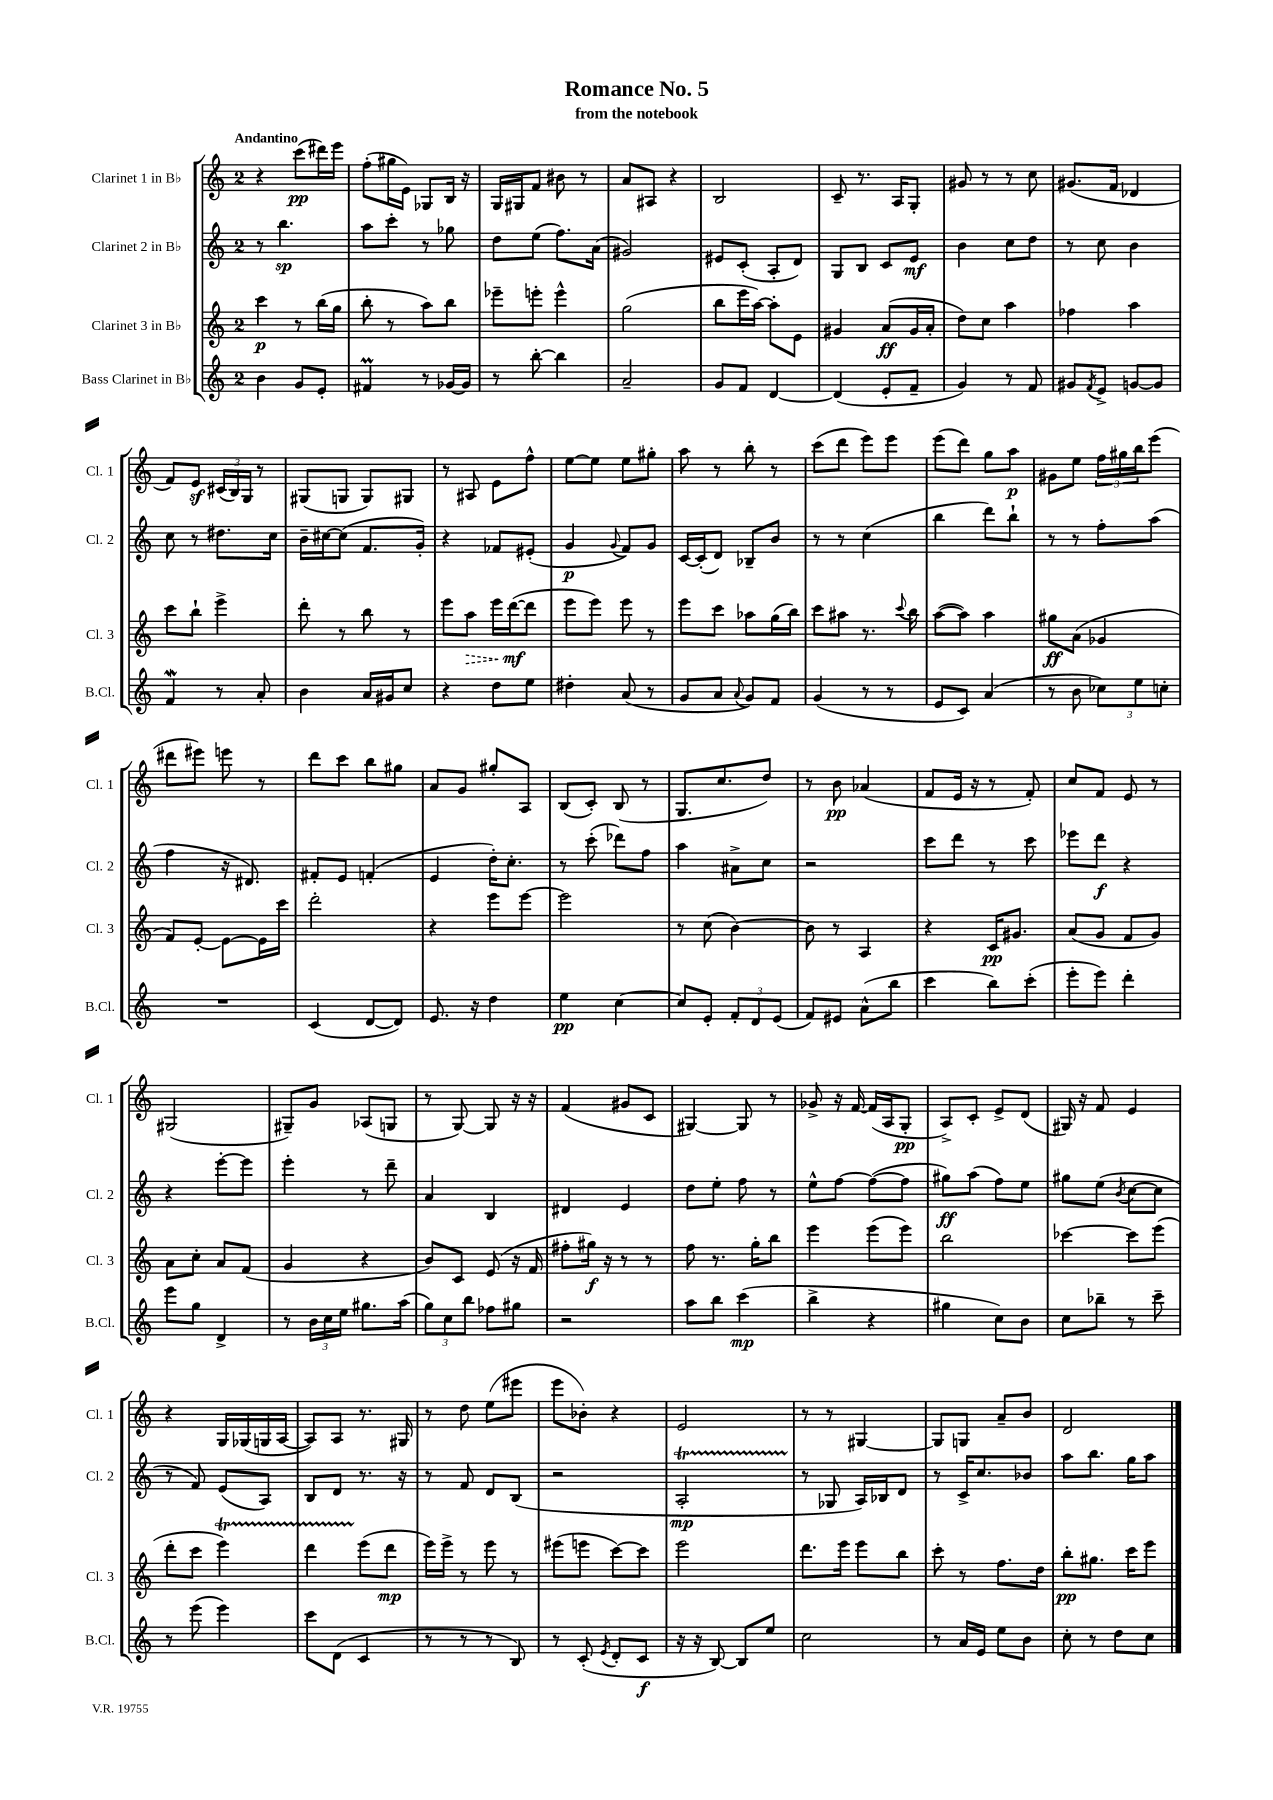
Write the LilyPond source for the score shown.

\header { title = "Romance No. 5" subtitle = "from the notebook" }
<<
\new StaffGroup <<
\new Staff = "s0" \with { instrumentName = "Clarinet 1 in Bb" shortInstrumentName = "Cl. 1" } {
    \clef treble \key c \major \once \override Staff.TimeSignature.style = #'single-digit \time 2/4 \tempo "Andantino"
    r4 c'''8\pp( dis'''16) e'''16 |
    f''8-.( gis''16 e'16) ges8 b16 r16 |
    g16 gis16 f'8 bis'8 r8 |
    a'8 ais8 r4 |
    b2 |
    c'8-- r8. a16 g8-. |
    gis'8 r8 r8 c''8 |
    gis'8.( f'16 des'4 |
    f'8) e'8\sf \tuplet 3/2 { cis'16( b16) g16 } r8 |
    gis8( g8 g8) gis8 |
    r8 ais8 e'8 f''8-^ |
    e''8~ e''8 e''8 gis''8-. |
    a''8 r8 b''8-. r8 |
    c'''8( d'''8 e'''8) e'''8 |
    e'''8( d'''8) g''8 a''8\p |
    gis'8 e''8 \tuplet 3/2 { f''16 gis''16 b''16 } e'''8( |
    dis'''8 eis'''8) e'''8 r8 |
    d'''8 c'''8 b''8 gis''8 |
    a'8 g'8 gis''8-. a8 |
    b8( c'8-.) b8( r8 |
    g8. c''8. d''8) |
    r8 b'8\pp aes'4( |
    f'8 e'16 r16 r8 f'8-.) |
    c''8 f'8 e'8 r8 |
    gis2( |
    gis8--) g'8 aes8( g8 |
    r8 g8~) g8 r16 r16 |
    f'4( gis'8 c'8 |
    gis4~) gis8 r8 |
    ges'8-> r16 f'16~ f'16( a16 g8-.\pp |
    a8->) c'8-. e'8-> d'8( |
    gis16) r16 f'8 e'4 |
    r4 g16 ges16( g16 a16~ |
    a8) a8 r8. gis16 |
    r8 d''8 e''8( eis'''8 |
    e'''8 bes'8-.) r4 |
    e'2 |
    r8 r8 gis4~ |
    gis8 g8 a'8-- b'8 |
    d'2 \bar "|." |
}
\new Staff = "s1" \with { instrumentName = "Clarinet 2 in Bb" shortInstrumentName = "Cl. 2" } {
    \clef treble \key c \major \once \override Staff.TimeSignature.style = #'single-digit \time 2/4
    r8 b''4.\sp |
    a''8 c'''8-. r8 ges''8 |
    d''8 e''8( f''8.) a'16( |
    gis'2) |
    eis'8 c'8-.( a8-. d'8) |
    g8 b8 c'8 e'8\mf |
    b'4 c''8 d''8 |
    r8 c''8 b'4 |
    c''8 r8 dis''8. c''16 |
    b'16-- cis''16~ cis''8( f'8. g'16-.) |
    r4 fes'8 eis'8-.( |
    g'4\p \appoggiatura { g'8 } f'8) g'8 |
    c'16~ c'16-.( d'8) bes8-- b'8 |
    r8 r8 c''4( |
    b''4 d'''8) b''8-! |
    r8 r8 f''8-. a''8( |
    f''4 r16 dis'8.) |
    fis'8-. e'8 f'4-.( |
    e'4 d''16-.) c''8.-. |
    r8 c'''8-.( des'''8) f''8 |
    a''4 ais'8-> c''8 |
    r2 |
    c'''8 d'''8 r8 c'''8 |
    ees'''8 d'''8\f r4 |
    r4 e'''8~-. e'''8 |
    e'''4-. r8 d'''8-- |
    a'4 b4 |
    dis'4 e'4 |
    d''8 e''8-. f''8 r8 |
    e''8-^ f''8~ f''8~( f''8 |
    gis''8\ff) a''8( f''8) e''8 |
    gis''8 e''8( \acciaccatura { b'8 } c''8~ c''8 |
    r8 f'8) e'8( a8) |
    b8 d'8 r8. r16 |
    r8 f'8 d'8 b8( |
    r2 |
    a2-.\startTrillSpan\mp |
    r8\stopTrillSpan ges8 a16) bes16 d'8 |
    r8 c'16-> c''8. bes'8 |
    a''8 b''8. g''16 a''8 \bar "|." |
}
\new Staff = "s2" \with { instrumentName = "Clarinet 3 in Bb" shortInstrumentName = "Cl. 3" } {
    \clef treble \key c \major \once \override Staff.TimeSignature.style = #'single-digit \time 2/4
    c'''4\p r8 b''16( g''16 |
    b''8-. r8 a''8) b''8 |
    ees'''8-- e'''8-. e'''4-^ |
    g''2( |
    b''8 e'''16 a''16~) a''8-. e'8 |
    gis'4 a'8\ff( gis'16 a'16-. |
    d''8) c''8 a''4 |
    fes''4 a''4 |
    c'''8 b''8-! e'''4-> |
    d'''8-. r8 b''8 r8 |
    e'''8 \once \override Hairpin.style = #'dashed-line a''8\> e'''16 d'''16~\mf\!( d'''8 |
    e'''8 e'''8) e'''8 r8 |
    e'''8 c'''8 aes''8 g''16( b''16) |
    c'''8 ais''8 r8. \appoggiatura { c'''8 } b''16 |
    a''8~( a''8) a''4 |
    gis''8\ff a'8( ges'4 |
    f'8) e'8~-. e'8~ e'16 c'''16 |
    d'''2-. |
    r4 e'''8 e'''8~ |
    e'''2 |
    r8 c''8( b'4~) |
    b'8 r8 a4 |
    r4 c'16\pp gis'8. |
    a'8( g'8 f'8 g'8) |
    a'8 c''8-. a'8 f'8( |
    g'4 r4 |
    b'8) c'8 e'8( r16 f'16 |
    fis''8-. gis''16\f) r16 r8 r8 |
    f''8 r8. g''16-. b''8 |
    e'''4 e'''8( e'''8) |
    b''2 |
    ces'''4~ ces'''8 e'''8( |
    d'''8-. c'''8 e'''4\startTrillSpan) |
    d'''4 e'''8\stopTrillSpan( d'''8\mp |
    e'''16) e'''16-> r8 e'''8 r8 |
    eis'''8( e'''8 c'''8~) c'''8 |
    e'''2 |
    d'''8. e'''16 e'''8 b''8 |
    c'''8-. r8 f''8. d''16 |
    b''8-.\pp gis''8. c'''16 e'''8 \bar "|." |
}
\new Staff = "s3" \with { instrumentName = "Bass Clarinet in Bb" shortInstrumentName = "B.Cl." } {
    \clef treble \key c \major \once \override Staff.TimeSignature.style = #'single-digit \time 2/4
    b'4 g'8 e'8-. |
    fis'4\prall r8 ges'16~ ges'16 |
    r8 b''8~-. b''4 |
    a'2-- |
    g'8 f'8 d'4~ |
    d'4( e'8-. f'8-- |
    g'4) r8 f'8 |
    gis'8 \acciaccatura { f'8 } e'8-> g'8~ g'8 |
    f'4\mordent r8 a'8-. |
    b'4 a'16 gis'16 c''8 |
    r4 d''8 e''8 |
    dis''4-. a'8( r8 |
    g'8 a'8 \appoggiatura { a'8 } g'8) f'8 |
    g'4( r8 r8 |
    e'8 c'8) a'4( |
    r8 b'8 \tuplet 3/2 { ces''8) e''8 c''8-. } |
    R2 |
    c'4( d'8~ d'8) |
    e'8. r16 d''4 |
    e''4\pp c''4~ |
    c''8 e'8-. \tuplet 3/2 { f'8-. d'8 e'8( } |
    f'8) eis'8 a'8-^( b''8 |
    c'''4 b''8) c'''8-.( |
    e'''8-. e'''8) d'''4-. |
    e'''8 g''8 d'4-> |
    r8 \tuplet 3/2 { b'16 c''16 e''16 } gis''8. a''16( |
    \tuplet 3/2 { g''8) c''8 b''8 } fes''8 gis''8 |
    r2 |
    a''8 b''8 c'''4\mp( |
    b''4-> r4 |
    gis''4 c''8) b'8 |
    c''8 bes''8-- r8 c'''8-- |
    r8 e'''8( e'''4) |
    c'''8 d'8( c'4 |
    r8 r8 r8 b8) |
    r8 c'8-.( \acciaccatura { e'8 } d'8-. c'8\f |
    r16 r16 b8~) b8 e''8 |
    c''2 |
    r8 a'16 e'16 e''8 b'8 |
    c''8-. r8 d''8 c''8 \bar "|." |
}
>>
>>
\layout { \context { \Score \remove "Bar_number_engraver" } }
